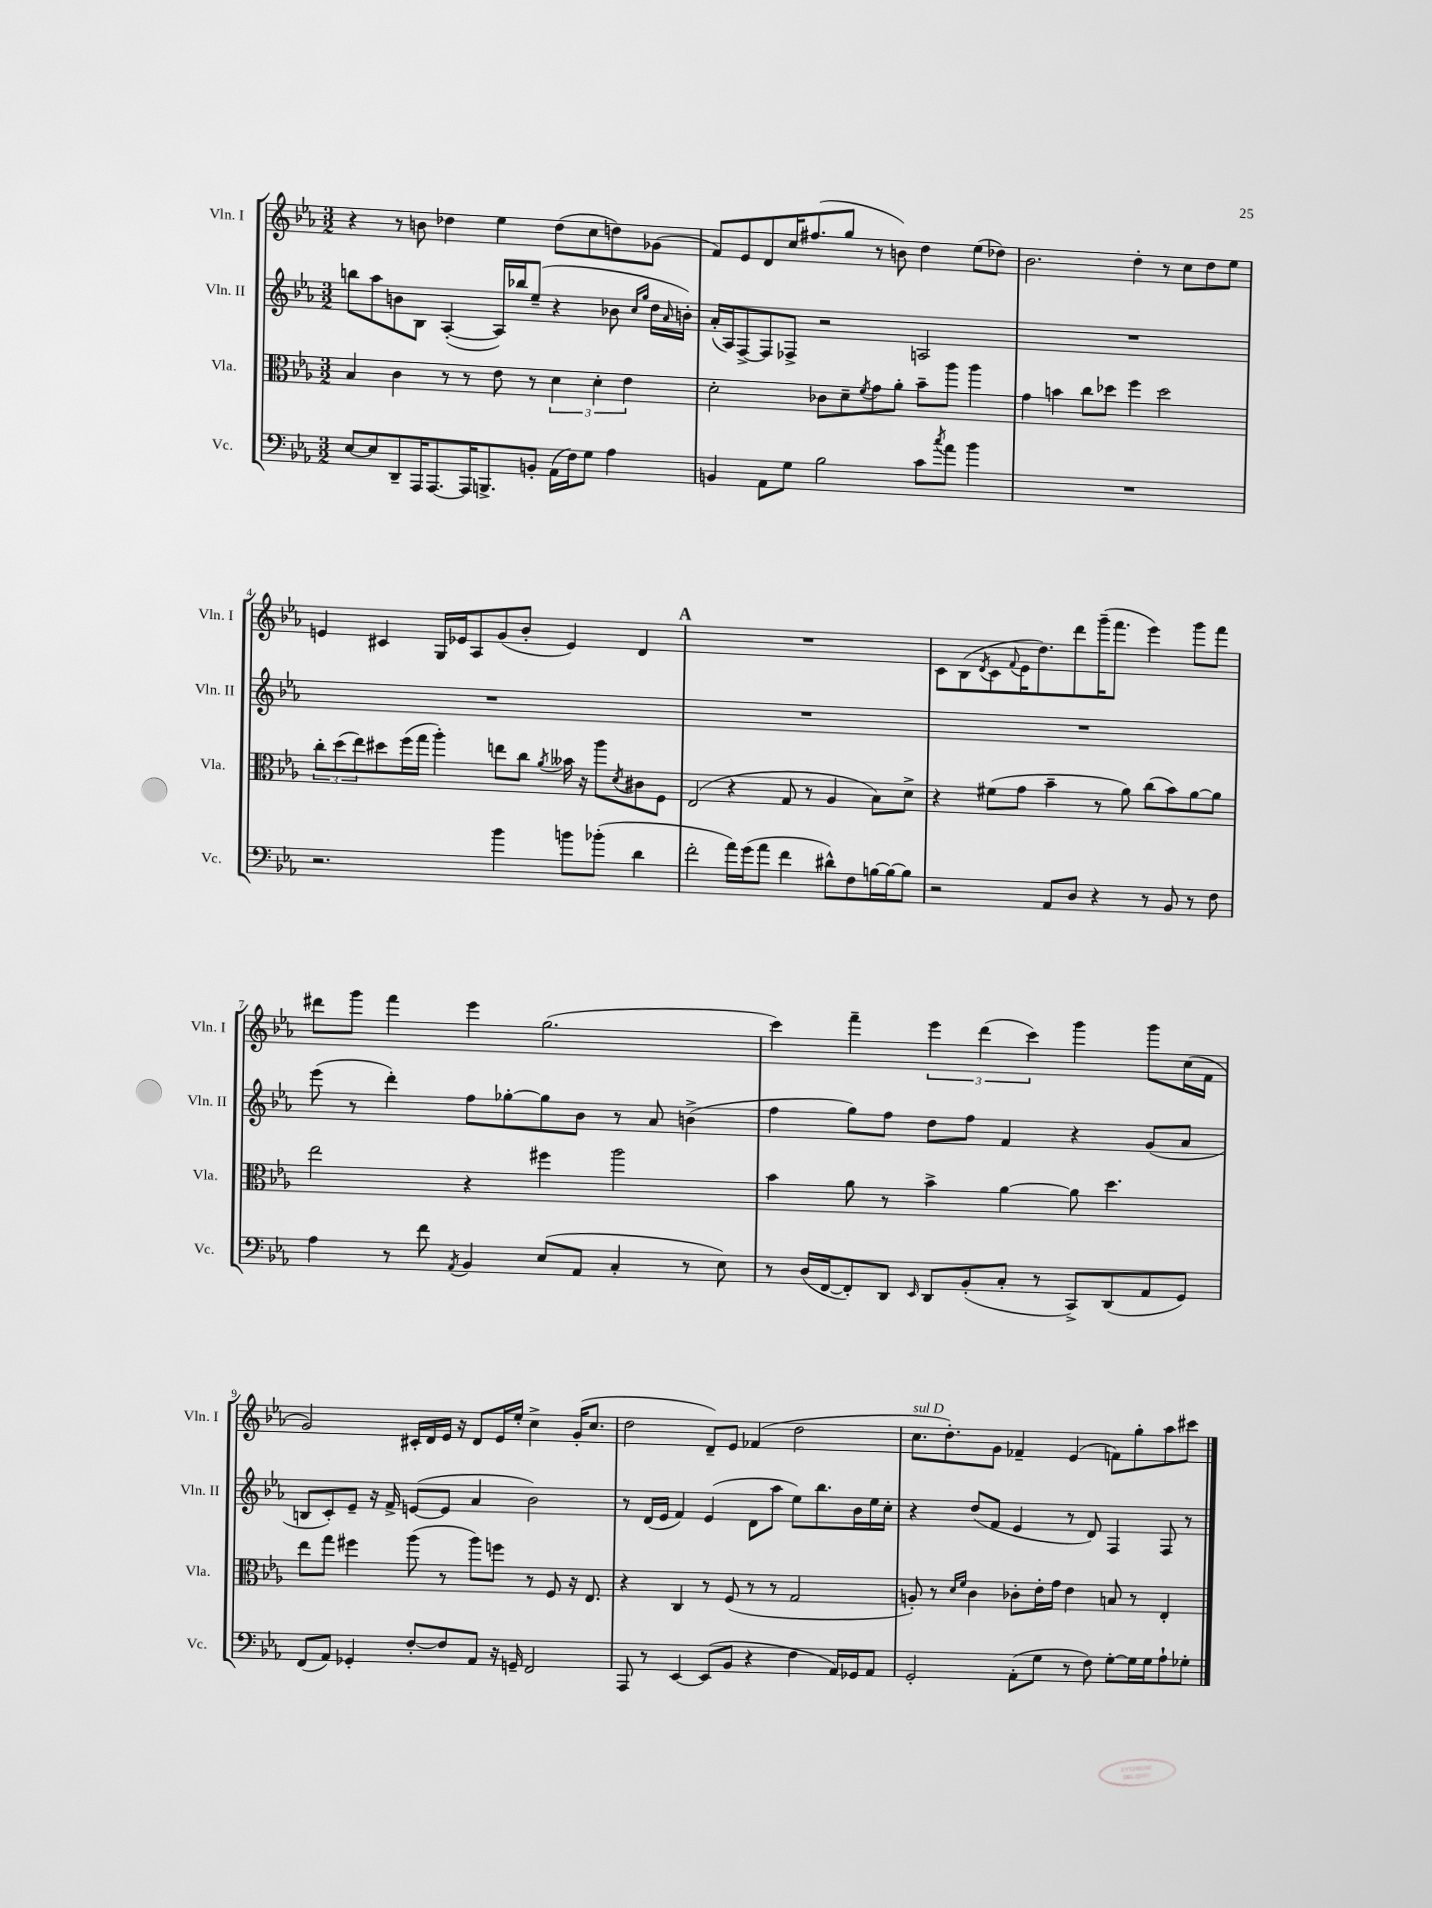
<<
\new StaffGroup <<
\new Staff = "s0" \with { instrumentName = "Vln. I" shortInstrumentName = "Vln. I" } {
    \clef treble \key ees \major \numericTimeSignature \time 3/2
    r4 r8 b'8 des''4 ees''4 des''8( c''8 d''8) ges'8( |
    f'8) ees'8 d'8 c''16 fis''8.( g''8 r8 b'8) d''4 ees''8( des''8) |
    bes'2. d''4-. r8 c''8 d''8 ees''8 |
    e'4 cis'4 g16 ees'16 aes8 g'8( bes'8-. ees'4) d'4 |
    \mark \markup { \bold "A" } R1. |
    c'8 bes8( \acciaccatura { d'8 } c'8 \appoggiatura { f'8 } ees'16 d''8.) d'''8 g'''16--( f'''8. ees'''4) g'''8 f'''8 |
    dis'''8 g'''8 f'''4 ees'''4 g''2.( |
    c'''4) f'''4-- \tuplet 3/2 { ees'''4 d'''4( c'''4) } g'''4 g'''8 c''16( f'16 |
    g'2) cis'16-. d'16 ees'16 r16 d'8 ees'16 ees''16-. c''4-> g'16-.( c''8. |
    d''2 d'8--) ees'8 fes'4( d''2 |
    c''8.^\markup { \italic "sul D" } d''8.-.) g'8 fes'4-- ees'4( f'8) g''8-. aes''8 cis'''8 \bar "|." |
}
\new Staff = "s1" \with { instrumentName = "Vln. II" shortInstrumentName = "Vln. II" } {
    \clef treble \key ees \major \numericTimeSignature \time 3/2
    b''8 aes''8 b'8 bes8 aes4~-.( aes16) bes''16 ees''8--( r4 bes'8 \grace { c''16 g''16 } d''16 \grace { aes'16 } b'16-.) |
    aes'16-.( aes16) f8~-> f8 fes8-> r2 a2 |
    R1. |
    R1. |
    \mark \markup { \bold "A" } R1. |
    R1. |
    ees'''8( r8 d'''4-.) f''8 ges''8~-. ges''8 bes'8 r8 aes'8 b'4->( |
    f''4 g''8) f''8 d''8 f''8 f'4 r4 g'8( aes'8 |
    b8 c'8-.) ees'8-- r16 f'16-> e'8~( e'8 aes'4 bes'2) |
    r8 d'16( ees'16 f'4) ees'4( d'8 aes''8 ees''8) bes''8. bes'16 ees''16 c''16-. |
    r4 d''8( f'8 ees'4 r8 d'8) f4 f8 r8 \bar "|." |
}
\new Staff = "s2" \with { instrumentName = "Vla." shortInstrumentName = "Vla." } {
    \clef alto \key ees \major \numericTimeSignature \time 3/2
    bes4 c'4 r8 r8 ees'8 r8 \tuplet 3/2 { d'4 d'4-. ees'4 } |
    d'2-. ces'8 d'8-- \acciaccatura { f'8 } g'8 aes'8-. bes'8-- aes''8 aes''4 |
    g'4 b'4 c''8 des''8 f''4 des''2 |
    \tuplet 3/2 { c''8-. d''8( ees''8) } dis''8 f''16( g''16 aes''4-.) e''8 c''8 \acciaccatura { aes'8 } beses'16 r16 aes''8 \acciaccatura { d'8 } cis'8 f8 |
    \mark \markup { \bold "A" } ees2( r4 g8 r8 aes4 bes8) d'8-> |
    r4 fis'8( g'8 bes'4-- r8 aes'8) c''8( bes'8) aes'8~ aes'8 |
    ees''2 r4 fis''4 aes''2 |
    bes'4 aes'8 r8 bes'4-> aes'4~ aes'8 d''4. |
    ees''8 g''8 fis''4 aes''8( r8 aes''8) f''8 r8 f8 r16 ees8. |
    r4 c4 r8 f8( r8 r8 g2 |
    a8-.) r8 \grace { d'16 f'16 } c'4 ces'8-. ees'16-. g'16 ees'4 b8 r8 ees4-. \bar "|." |
}
\new Staff = "s3" \with { instrumentName = "Vc." shortInstrumentName = "Vc." } {
    \clef bass \key ees \major \numericTimeSignature \time 3/2
    ees8~ ees8 d,8-- aes,,16 aes,,8.~ aes,,16 b,,8.-> b,8-. aes,16( f16) g8 aes4 |
    b,4 aes,8 g8 bes2 c'8 \acciaccatura { c''8 } aes'8 bes'4 |
    R1. |
    r2. bes'4 b'8 bes'8-.( d'4 |
    \mark \markup { \bold "A" } f'2-. aes'16) g'16( aes'8 f'4 dis'8-^) f8 b16~ b16~ b8 |
    r2 aes,8 d8 r4 r8 bes,8 r8 f8 |
    aes4 r8 f'8 \acciaccatura { aes,8 } bes,4 ees8( aes,8 c4-. r8 ees8) |
    r8 d16( f,16~ f,8-.) d,8 \grace { ees,16 } d,8 bes,8-.( c8-. r8 c,8->) d,8( aes,8 g,8) |
    f,8( aes,8) ges,4-. f8~-. f8 aes,8 r16 g,16-- f,2 |
    aes,,8 r8 ees,4~ ees,8( bes,8 r4 f4 aes,16) ges,16 aes,8 |
    g,2-. aes,8-.( g8 r8 f8) g8~-. g16 g16 aes8-! ges8-. \bar "|." |
}
>>
>>
